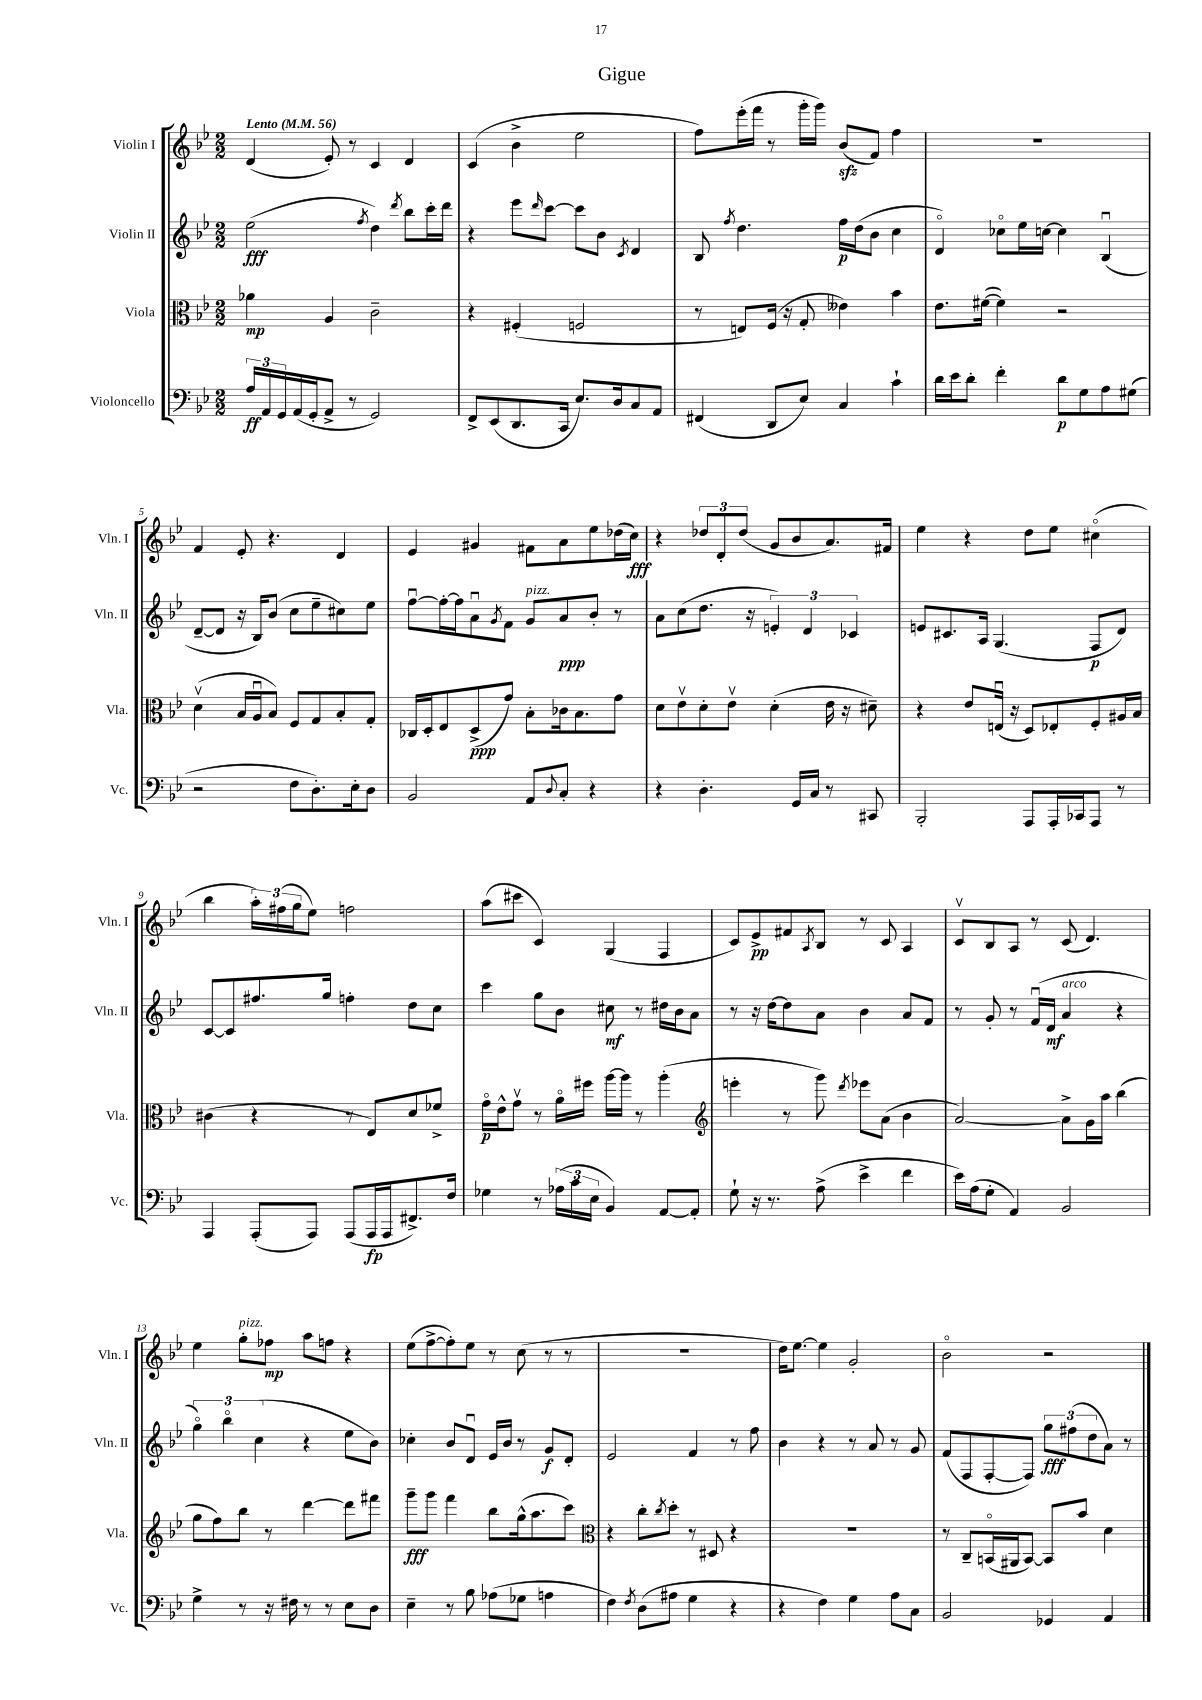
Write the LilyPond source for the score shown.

\header { title = "Gigue" }
<<
\new StaffGroup <<
\new Staff = "s0" \with { instrumentName = "Violin I" shortInstrumentName = "Vln. I" } {
    \clef treble \key bes \major \numericTimeSignature \time 2/2 \tempo "Lento" 4 = 56
    d'4( ees'8-.) r8 c'4 d'4 |
    c'4( bes'4-> ees''2 |
    f''8) ees'''16-.( f'''16 r8 g'''16-. g'''16) bes'8\sfz( f'8) f''4 |
    R1 |
    f'4 ees'8-. r4. d'4 |
    ees'4 gis'4 fis'8 a'8 ees''8 des''16( c''16\fff) |
    r4 \tuplet 3/2 { des''8 d'8-. des''8( } g'8 bes'8 a'8.) fis'16 |
    ees''4 r4 d''8 ees''8 cis''4\flageolet( |
    bes''4 \tuplet 3/2 { a''16-.) fis''16( g''16 } ees''8) f''2 |
    a''8( cis'''8 c'4) g4( f4 |
    c'8) ees'8->\pp fis'8 \acciaccatura { a8 } bes8 r8 c'8 a4 |
    c'8\upbow bes8 a8 r8 c'8( d'4.) |
    ees''4 g''8-.^\markup { \italic "pizz." } fes''8\mp a''8 f''8 r4 |
    ees''8( f''8~-> f''8-.) ees''8 r8 c''8( r8 r8 |
    R1 |
    d''16) ees''8.~ ees''4 g'2-. |
    bes'2\flageolet r2 \bar "|." |
}
\new Staff = "s1" \with { instrumentName = "Violin II" shortInstrumentName = "Vln. II" } {
    \clef treble \key bes \major \numericTimeSignature \time 2/2
    ees''2\fff( \acciaccatura { f''8 } d''4) \acciaccatura { d'''8 } bes''8 c'''16-. d'''16 |
    r4 ees'''8 \grace { d'''16 } c'''8~ c'''8 bes'8 \acciaccatura { c'8 } d'4 |
    bes8 \acciaccatura { f''8 } d''4. f''16\p d''16( bes'8 c''4 |
    d'4\flageolet) ces''8\flageolet ees''16 c''16~ c''4 bes4\downbow( |
    d'8~-- d'8 r16 bes16) bes'8( c''8 ees''8-- cis''8) ees''8 |
    f''8~\downbow f''16~-. f''16 a'8\downbow \acciaccatura { g'8 } f'8 g'8^\markup { \italic "pizz." } a'8\ppp bes'8-. r8 |
    a'8 c''8( d''8. r16 \tuplet 3/2 { e'4-.) d'4 ces'4 } |
    e'8 cis'8. a16 g4.( f8\p d'8) |
    c'8~ c'8 fis''8. g''16 f''4-. d''8 c''8 |
    c'''4 g''8 bes'8 cis''8\mf r8 dis''16 bes'16 a'8 |
    r8 r16 d''16~ d''8 a'8 bes'4 a'8 f'8 |
    r8 g'8-. r8 f'16\downbow( d'16\mf a'4^\markup { \italic "arco" } r4 |
    \tuplet 3/2 { g''4\flageolet) bes''4\flageolet c''4( } r4 ees''8 bes'8) |
    ces''4-. bes'8 d'8\downbow ees'16 bes'16 r8 g'8\f d'8-. |
    ees'2 f'4 r8 f''8 |
    bes'4 r4 r8 a'8 r8 g'8 |
    f'8( f8 f8~-. f8) \tuplet 3/2 { g''8\fff fis''8( d''8 } a'8) r8 \bar "|." |
}
\new Staff = "s2" \with { instrumentName = "Viola" shortInstrumentName = "Vla." } {
    \clef alto \key bes \major \numericTimeSignature \time 2/2
    aes'4\mp a4 c'2-- |
    r4 fis4-.( f2 |
    r8 e8) f16( r16 g8-. eeses'4) bes'4 |
    ees'8. fis'16~( fis'4) r2 |
    d'4\upbow( bes16 a16\downbow bes8) f8 g8 bes8-. g8-. |
    ces16 d16-. ees8 d8->\ppp( g'8) bes8-. ces'16 bes8. g'8 |
    d'8 ees'8\upbow d'8-. ees'8\upbow d'4-.( ees'16 r16 dis'8--) |
    r4 ees'8 e16\downbow( r16 d8) ees8-. f8-. ais16 bes16 |
    cis'4( r4 r8 ees8) d'8 fes'8-> |
    g'16\flageolet\p ees'16-^ g'8\upbow r8 a'16\flageolet fis''16 a''16~ a''16 r8 a''4-.( |
    \clef treble e'''4-. r8 g'''8) \acciaccatura { d'''8 } ees'''8 a'8( bes'4 |
    a'2~) a'8-> g'16 a''16 bes''4( |
    g''8 f''8) bes''8 r8 d'''4~ d'''8 fis'''8 |
    g'''8--\fff g'''8 f'''4 bes''8 g''16-^( a''8. c'''8) |
    \clef alto r4 c''8-. \acciaccatura { c''8 } d''8-. r8 dis8 r4 |
    R1 |
    r8 c8-- b,16\flageolet( ais,16 b,8~) b,8 bes'8 d'4 \bar "|." |
}
\new Staff = "s3" \with { instrumentName = "Violoncello" shortInstrumentName = "Vc." } {
    \clef bass \key bes \major \numericTimeSignature \time 2/2
    \tuplet 3/2 { a16\ff a,16 g,16 } a,16( g,16-. a,8-> r8 g,2) |
    f,8-> ees,8( d,8. c,16 ees8.) d16 c8 a,8 |
    fis,4( d,8 ees8) c4 c'4-! |
    d'16 ees'16 d'8-. f'4-. d'8\p g8 a8 gis8( |
    r2 f8 d8.-.) ees16-. d8 |
    bes,2 a,8 \appoggiatura { d8 } c8-. r4 |
    r4 d4.-. g,16 c16 r8 cis,8 |
    bes,,2-. a,,8 a,,16-. ces,16 a,,8 r8 |
    a,,4 a,,8-.( a,,8) a,,8( a,,16\fp a,,16 fis,8.->) f16 |
    ges4 r8 \tuplet 3/2 { aes16( c'16 ees16 } bes,4) a,8~ a,8-. |
    g8-! r16 r8. a8->( ees'4-> f'4 |
    ees'16) a16( g8-. a,4) bes,2 |
    g4-> r8 r16 fis16 r8 r8 ees8 d8 |
    ees4-- r8 bes8 aes8( ges8 a4 |
    f4) \acciaccatura { f8 } d8( ais8 g4 r4 |
    r4 f4) g4 a8 c8 |
    bes,2 ges,4 a,4 \bar "|." |
}
>>
>>
